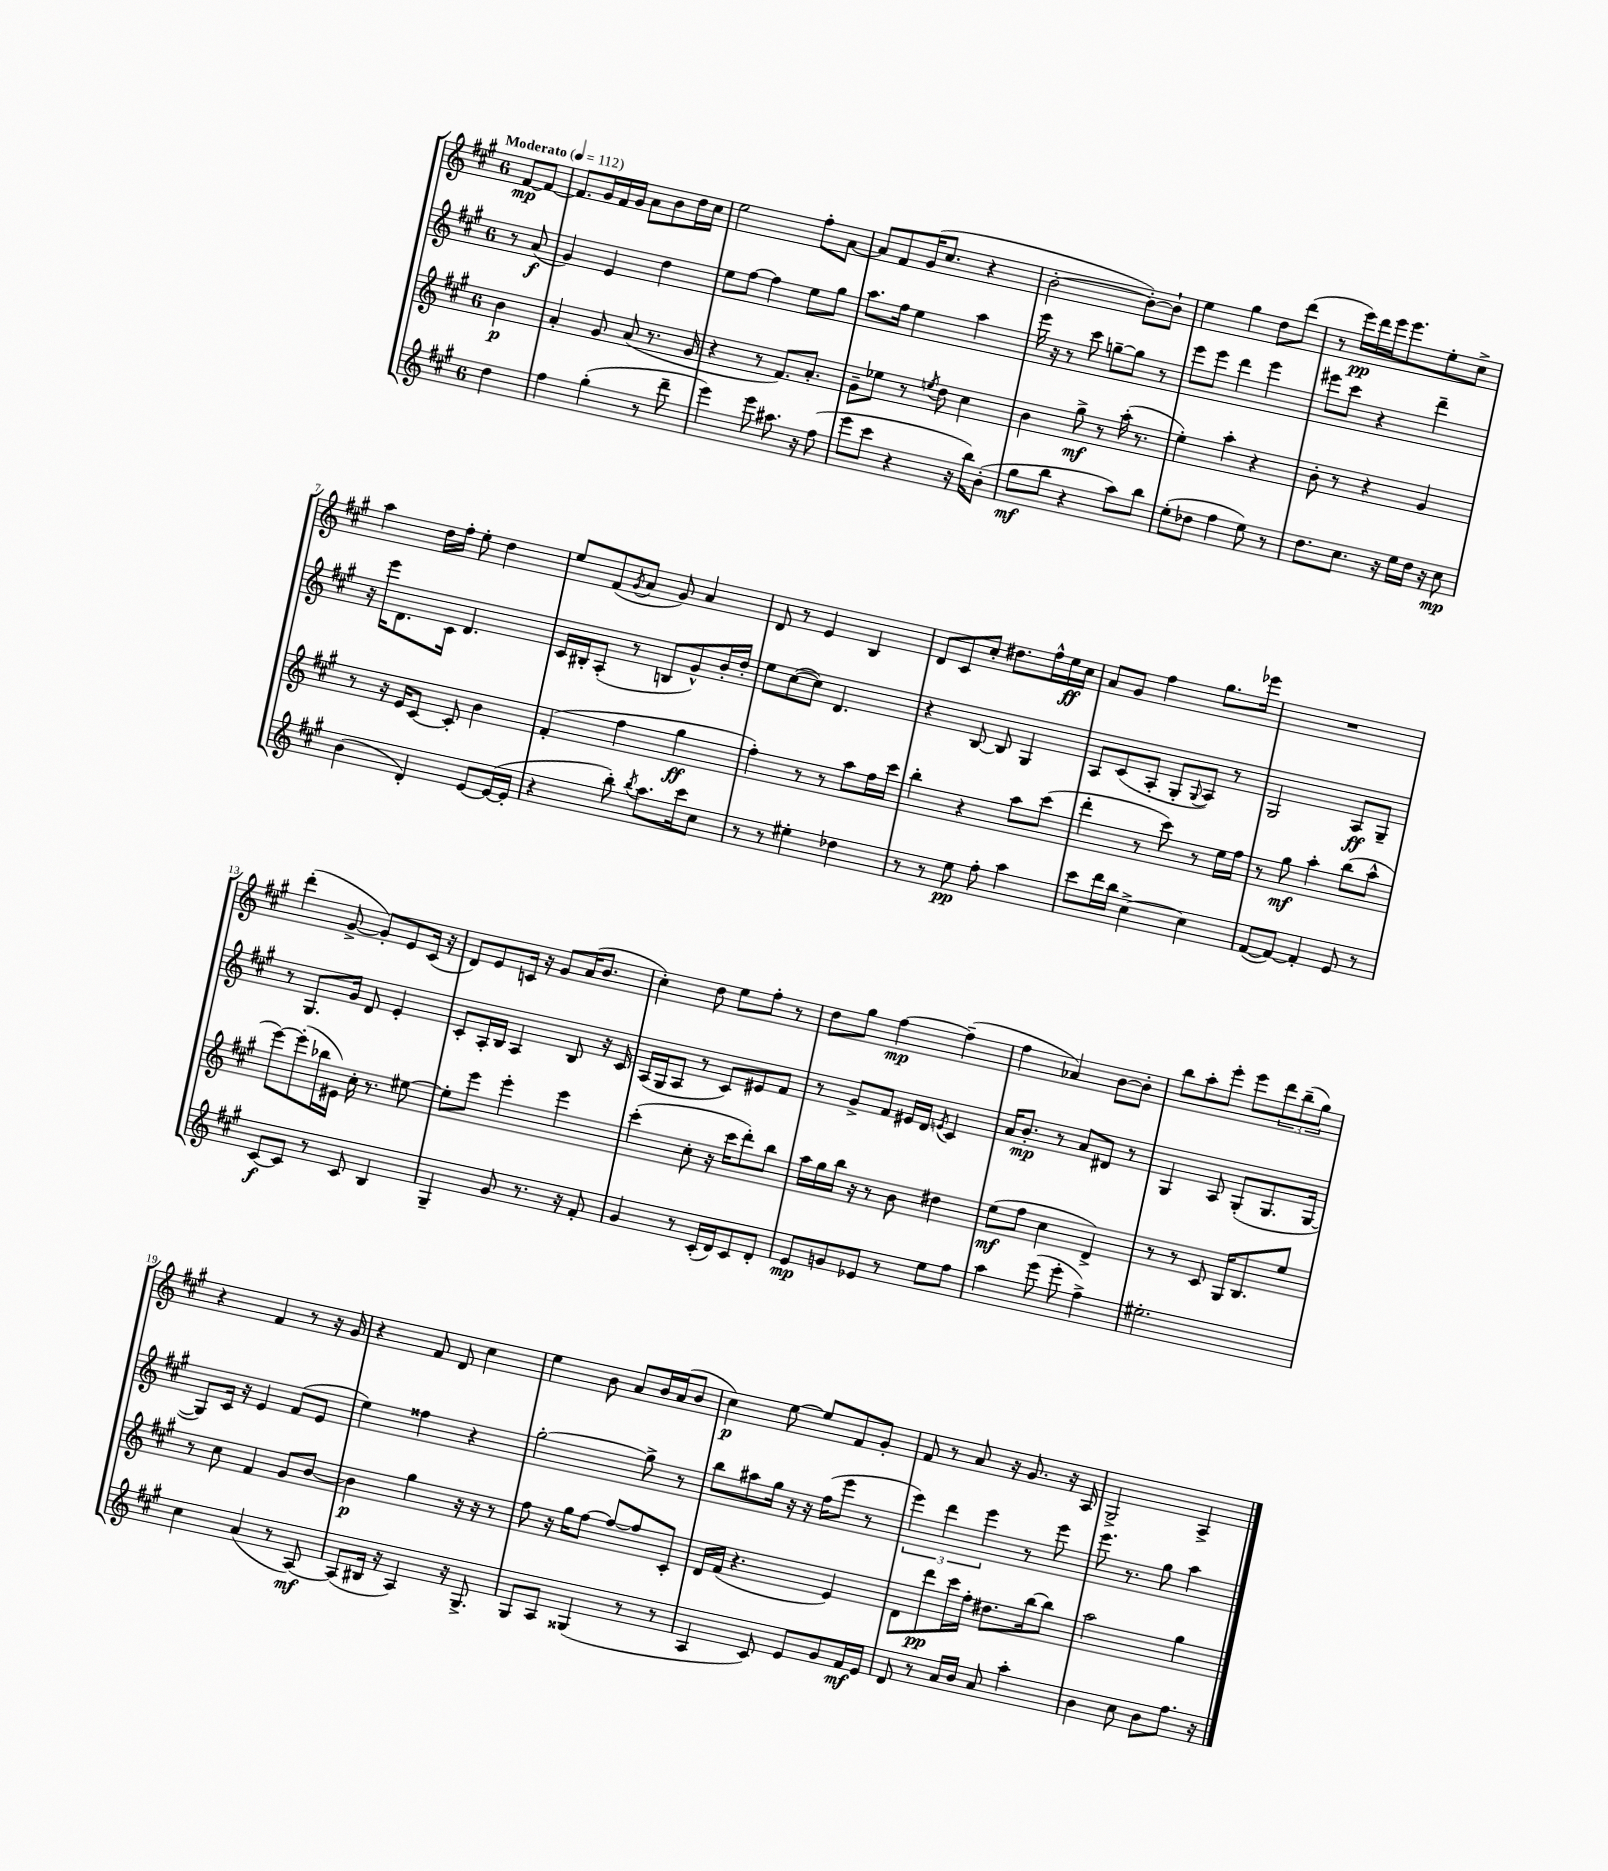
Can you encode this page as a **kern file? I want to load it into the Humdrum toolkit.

**kern	**dynam	**kern	**dynam	**kern	**dynam	**kern	**dynam
*part4	*part4	*part3	*part3	*part2	*part2	*part1	*part1
*staff4	*staff4	*staff3	*staff3	*staff2	*staff2	*staff1	*staff1
*clefG2	*	*clefG2	*	*clefG2	*	*clefG2	*
*k[f#c#g#]	*	*k[f#c#g#]	*	*k[f#c#g#]	*	*k[f#c#g#]	*
*M6/8	*	*M6/8	*	*M6/8	*	*M6/8	*
*MM112	*	*MM112	*	*MM112	*	*MM112	*
=	=	=	=	=	=	=	=
!	!	!	!	!	!	!LO:TX:a:B:t=Moderato	!
4dd\	.	4b\	p	8r	.	[8f#/L	mp
.	.	.	.	(8a/	f	8f#/J_	.
=1	=1	=1	=1	=1	=1	=1	=1
4ff#\	.	4a'/	.	4g#/)	.	8.f#/L]	.
.	.	.	.	.	.	16g#/L	.
(4gg#'\	.	8g#/	.	4e/	.	16f#/	.
.	.	.	.	.	.	16g#/JJ	.
.	.	(8a/	.	.	.	8a\L	.
8r	.	8.r	.	4dd\	.	8b\	.
8ddd~\	.	.	.	.	.	16dd\L	.
.	.	16g#/	.	.	.	16cc#\JJ	.
=2	=2	=2	=2	=2	=2	=2	=2
4eee\)	.	4r	.	8ee\L	.	2ee\	.
.	.	.	.	[8ff#\J	.	.	.
8eee\	.	8r	.	4ff#\]	.	.	.
8.aa#X\	.	8.f#/L)	.	.	.	.	.
.	.	.	.	8ee\L	.	8ff#'\L	.
16r	.	8.a'/J	.	.	.	.	.
(8ff#\	.	.	.	8gg#\J	.	[8a\J	.
=3	=3	=3	=3	=3	=3	=3	=3
8eee\L	.	8g#~\L	.	8.aa\L	.	8a/L]	.
8ccc#\J	.	8ee-X\J	.	.	.	8f#/	.
.	.	.	.	16ff#\Jk	.	.	.
4r	.	8r	.	4ee\	.	(16g#/K	.
.	.	.	.	.	.	8.cc#/J	.
.	.	8qeen/	.	.	.	.	.
.	.	8dd\	.	.	.	.	.
16r	.	4cc#\	.	4aa\	.	4r	.
16bb\KL)	.	.	.	.	.	.	.
(8b'\J	.	.	.	.	.	.	.
=4	=4	=4	=4	=4	=4	=4	=4
8gg#\L	mf	4b\	.	16eee\	.	[2b'\	.
.	.	.	.	16r	.	.	.
8bb\J	.	.	.	8r	.	.	.
4r	.	8gg#^\	mf	8ccc#\	.	.	.
.	.	8r	.	[8ggn~\L	.	.	.
8aa\L)	.	(16aa'\	.	8gg\J]	.	8b'\L_)	.
.	.	8.r	.	.	.	.	.
8bb\J	.	.	.	8r	.	8b`\J]	.
=5	=5	=5	=5	=5	=5	=5	=5
(8ee'\L	.	4ee'\)	.	8eee\L	.	4ee\	.
8dd-X\J	.	.	.	8eee\J	.	.	.
4ff#\	.	4aa'\	.	4ddd\	.	4gg#\	.
8ee\)	.	4r	.	4eee\	.	8dd\L	.
8r	.	.	.	.	.	(8ddd\J	.
=6	=6	=6	=6	=6	=6	=6	=6
8.dd\L	.	8b'\	.	8eee#X\L	.	8r	.
.	.	8r	.	8ccc#\J	.	16eee\LL)	pp
8.cc#\J	.	.	.	.	.	16ddd\	.
.	.	4r	.	4r	.	16eee\J	.
.	.	.	.	.	.	8.eee\	.
16r	.	.	.	.	.	.	.
16ee\LL	.	.	.	.	.	.	.
16dd\JJ	.	4g#/	.	4ddd~\	.	8ee'\	.
16r	.	.	.	.	.	.	.
8cc#\	mp	.	.	.	.	8cc#^\J	.
!!LO:LB:g=z
=7	=7	=7	=7	=7	=7	=7	=7
(4b\	.	8r	.	16r	.	4aa\	.
.	.	.	.	16eee\KL	.	.	.
.	.	16r	.	8.d\	.	.	.
.	.	16e/KL	.	.	.	.	.
4d'/)	.	[8c#/J	.	.	.	16dd\LL	.
.	.	.	.	16c#\Jk	.	16ff#'\JJ	.
.	.	8c#'/]	.	4.d/	.	8ee'\	.
[8e/L	.	4b\	.	.	.	4dd\	.
(16e/L_	.	.	.	.	.	.	.
16e'/JJ]	.	.	.	.	.	.	.
=8	=8	=8	=8	=8	=8	=8	=8
4r	.	(4f#'/	.	16c#/LL	.	8ee/L	.
.	.	.	.	16B#X'/J	.	.	.
.	.	.	.	(8A'/J	.	(8f#/	.
.	.	.	.	.	.	8qg#/	.
8bb'\)	.	4ff#\	.	8r	.	8a/J	.
8qbb/	.	.	.	.	.	.	.
8.aa\L	.	.	.	8Bn/L	.	8g#/)	.
.	.	4gg#\	ff	8g#^^/)	.	4a/	.
16ccc#\k	.	.	.	.	.	.	.
8cc#\J	.	.	.	16b'/L	.	.	.
.	.	.	.	16dd'/JJ	.	.	.
=9	=9	=9	=9	=9	=9	=9	=9
8r	.	4ff#'\)	.	8ee\L	.	8d/	.
8r	.	.	.	([8cc#\	.	8r	.
4ee#X'\	.	8r	.	8cc#\J])	.	4e/	.
.	.	8r	.	4.d/	.	.	.
4dd-X\	.	8aa\L	.	.	.	4B/	.
.	.	16ff#\L	.	.	.	.	.
.	.	16ccc#\JJ	.	.	.	.	.
=10	=10	=10	=10	=10	=10	=10	=10
8r	.	4bb'\	.	4r	.	8d/L	.
8r	.	.	.	.	.	8c#/	.
8ee\	pp	4r	.	[8B/	.	8cc#'/J	.
8ff#'\	.	.	.	8B/]	.	8.dd#X\L	.
4aa\	.	8aa\L	.	4G#/	.	.	.
.	.	.	.	.	.	16ff#^^\L	.
.	.	(8ccc#\J	.	.	.	16ee\	ff
.	.	.	.	.	.	16cc#\JJ	.
=11	=11	=11	=11	=11	=11	=11	=11
8ccc#\L	.	4ddd'\	.	8A/L	.	8a/L	.
16ddd\L	.	.	.	(8c#/	.	8g#/J	.
16bb\JJ	.	.	.	.	.	.	.
[4cc#^\	.	8r	.	8A'/J	.	4ff#\	.
.	.	8ccc#\)	.	8G#'/L	.	.	.
.	.	.	.	8qqG#/	.	.	.
4cc#\]	.	8r	.	8A/J)	.	8.gg#\L	.
.	.	16ee\LL	.	8r	.	.	.
.	.	16ff#\JJ	.	.	.	16eee-X\Jk	.
=12	=12	=12	=12	=12	=12	=12	=12
([8f#/L	.	8r	.	2G#/	.	2.r	.
8f#/J_)	.	8gg#\	mf	.	.	.	.
4f#'/]	.	4aa'\	.	.	.	.	.
8e/	.	(8bb\L	.	8A/L	ff	.	.
8r	.	8aa^^\J	.	8G#~/J	.	.	.
!!LO:LB:g=z
=13	=13	=13	=13	=13	=13	=13	=13
[8c#/L	f	[8eee\L)	.	8r	.	(4ddd'\	.
8c#/J]	.	(8eee'\]	.	8.G#/L	.	.	.
8r	.	16bb-X\L	.	.	.	[8g#^/	.
.	.	16e#X\JJ)	.	16g#/Jk	.	.	.
8c#/	.	16cc#'\	.	8d/	.	8g#'/L])	.
.	.	8.r	.	.	.	.	.
4B/	.	.	.	4e'/	.	8e/	.
.	.	[8ee#X\	.	.	.	(16c#/Jk	.
.	.	.	.	.	.	16r	.
=14	=14	=14	=14	=14	=14	=14	=14
4G#~/	.	8ee#'\L]	.	8c#'/L	.	8d/L)	.
.	.	8eee\J	.	16A'/L	.	8e/	.
.	.	.	.	16B/JJ	.	.	.
8g#/	.	4eee'\	.	4A/	.	16cn/Jk	.
.	.	.	.	.	.	16r	.
8.r	.	.	.	.	.	8g#/L	.
.	.	4eee\	.	8B/	.	(16a/K	.
16r	.	.	.	.	.	8.b/J	.
8f#'/	.	.	.	16r	.	.	.
.	.	.	.	16c#/	.	.	.
=15	=15	=15	=15	=15	=15	=15	=15
4g#/	.	(4ccc#'\	.	(16A/LL	.	4cc#'\)	.
.	.	.	.	16G#/J	.	.	.
.	.	.	.	8A/J	.	.	.
8r	.	8cc#'\	.	8r	.	8dd\	.
(16c#'/LL	.	16r	.	8c#/L)	.	8ee\L	.
16d/J)	.	16ccc#\KL	.	.	.	.	.
8c#/	.	8ddd'\)	.	8e#X/	.	8ff#'\J	.
8d'/J	.	8bb\J	.	8f#/J	.	8r	.
=16	=16	=16	=16	=16	=16	=16	=16
8e/L	mp	16aa\LL	.	8r	.	8dd\L	.
.	.	16gg#\	.	.	.	.	.
8gn/	.	16bb\JJ	.	8g#^/L	.	8gg#\J	.
.	.	16r	.	.	.	.	.
8e-X/J	.	8r	.	8f#/J	.	[4ff#\	mp
8r	.	8b\	.	16e#X/LL	.	.	.
.	.	.	.	16d/JJ	.	.	.
.	.	.	.	8qen/	.	.	.
8ee\L	.	4dd#X\	.	4c#/	.	(4ff#~\]	.
8ff#\J	.	.	.	.	.	.	.
=17	=17	=17	=17	=17	=17	=17	=17
4aa\	.	(8ee\L	mf	16a/KL	.	4ff#\	.
.	.	.	.	8.b'/J	mp	.	.
.	.	8ff#\J	.	.	.	.	.
(8eee\	.	4cc#\	.	8r	.	4a-X/)	.
8eee'\	.	.	.	8a/L	.	.	.
4ff#^\)	.	4d^/)	.	8d#X/J	.	[8b\L	.
.	.	.	.	8r	.	8b'\J]	.
=18	=18	=18	=18	=18	=18	=18	=18
2.ee#X'\	.	8r	.	4G#/	.	8bb\L	.
.	.	8r	.	.	.	8aa'\	.
.	.	8c#/	.	8A/	.	8eee'\J	.
.	.	16G#/KL	.	(8G#'/L	.	8eee\L	.
.	.	8.B/	.	.	.	.	.
.	.	.	.	8.G#/	.	12ddd\	.
.	.	.	.	.	.	(12bb~\	.
.	.	8ee/J	.	.	.	.	.
.	.	.	.	.	.	12gg#\J)	.
.	.	.	.	[16G#/Jk	.	.	.
!!LO:LB:g=z
=19	=19	=19	=19	=19	=19	=19	=19
4cc#\	.	8r	.	8G#/L])	.	4r	.
.	.	8cc#\	.	16c#/Jk	.	.	.
.	.	.	.	16r	.	.	.
(4a/	.	4f#/	.	4e/	.	4f#/	.
8r	.	8g#/L	.	(8f#/L	.	8r	.
[8A/)	mf	[8b/J	.	8e/J	.	16r	.
.	.	.	.	.	.	16g#/	.
=20	=20	=20	=20	=20	=20	=20	=20
(8A/L]	.	4b\]	p	4ee\)	.	4r	.
16B#X/Jk	.	.	.	.	.	.	.
16r	.	.	.	.	.	.	.
4A/)	.	4gg#\	.	4ff##X\	.	8f#/	.
.	.	.	.	.	.	8d/	.
16r	.	16r	.	4r	.	4cc#\	.
8.G#^/	.	16r	.	.	.	.	.
.	.	8r	.	.	.	.	.
=21	=21	=21	=21	=21	=21	=21	=21
8G#/L	.	8ff#\	.	[2gg#'\	.	4ee\	.
8A/J	.	16r	.	.	.	.	.
.	.	16gg#\KL	.	.	.	.	.
(4G##X/	.	[8ff#\J	.	.	.	8b\	.
.	.	8ff#/L_	.	.	.	8a/L	.
8r	.	8ff#/]	.	8gg#^\]	.	16b/L	.
.	.	.	.	.	.	(16a/J	.
8r	.	8c#'/J	.	8r	.	8b/J	.
=22	=22	=22	=22	=22	=22	=22	=22
4A/	.	16d/LL	.	8bb\L	.	4cc#\)	p
.	.	(16f#/JJ	.	.	.	.	.
.	.	4.r	.	8aa#X\	.	.	.
8c#/)	.	.	.	16gg#\Jk	.	[8ee\	.
.	.	.	.	16r	.	.	.
8e/L	.	.	.	16r	.	8ee/L]	.
.	.	.	.	(16ff#\KL	.	.	.
8g#/	.	4e/)	.	8eee\J	.	8f#/	.
16f#/L	mf	.	.	8r	.	8g#'/J	.
16e/JJ	.	.	.	.	.	.	.
=23	=23	=23	=23	=23	=23	=23	=23
8d/	.	8d\L	.	6eee\)	.	8f#/	.
8r	.	8ddd\	pp	.	.	8r	.
.	.	.	.	6ddd\	.	.	.
16a/LL	.	16ccc#\L	.	.	.	8a/	.
16b/JJ	.	16ff#'\JJ	.	.	.	.	.
.	.	.	.	6eee\	.	.	.
8a/	.	8.dd#X\L	.	.	.	16r	.
.	.	.	.	.	.	8.g#/	.
4aa'\	.	.	.	8r	.	.	.
.	.	[16bb\k	.	.	.	.	.
.	.	8bb\J]	.	8eee\	.	16r	.
.	.	.	.	.	.	16A/	.
=24	=24	=24	=24	=24	=24	=24	=24
4b\	.	2aa\	.	8.eee\	.	2G#^/	.
.	.	.	.	8.r	.	.	.
8cc#\	.	.	.	.	.	.	.
8b\L	.	.	.	8gg#\	.	.	.
8.ff#\J	.	4gg#\	.	4aa\	.	4A^/	.
16r	.	.	.	.	.	.	.
==	==	==	==	==	==	==	==
*-	*-	*-	*-	*-	*-	*-	*-
